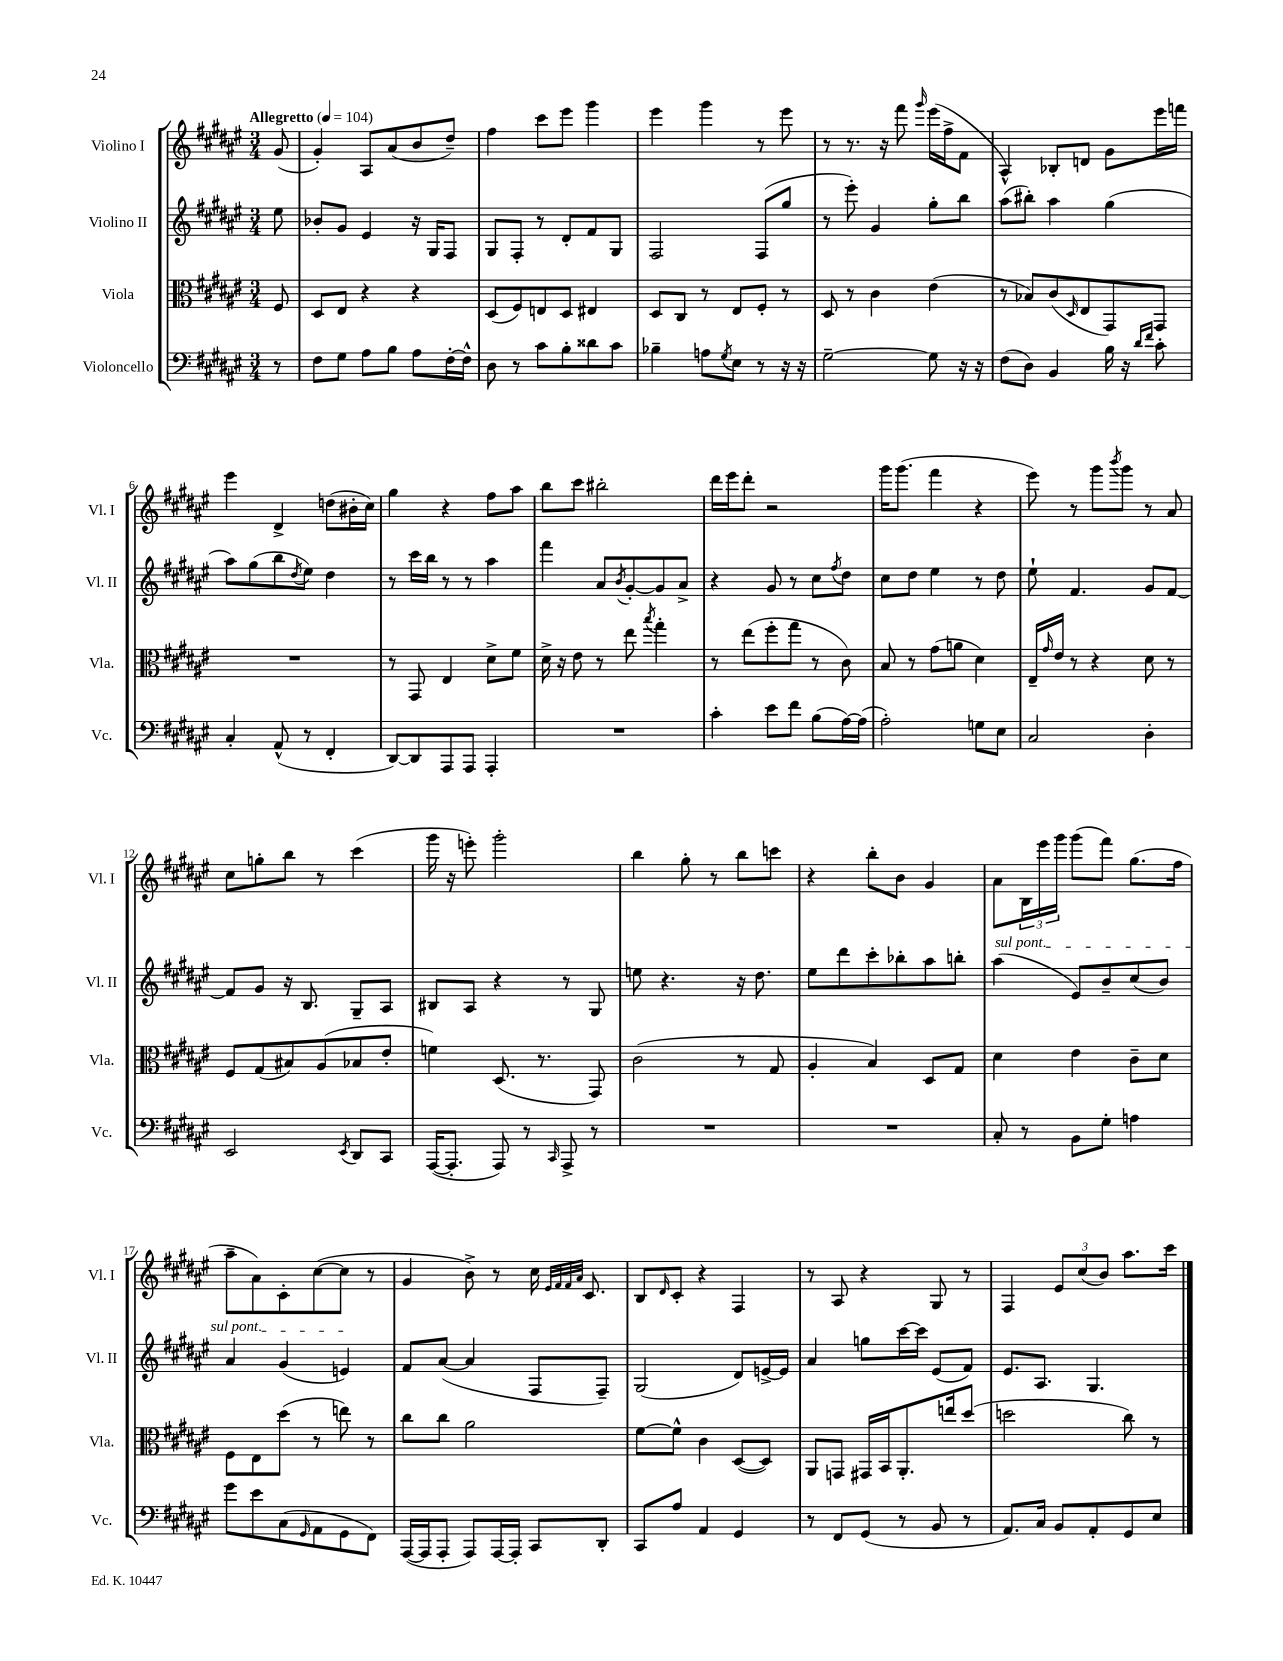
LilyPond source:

<<
\new StaffGroup <<
\new Staff = "s0" \with { instrumentName = "Violino I" shortInstrumentName = "Vl. I" } {
    \clef treble \key fis \major \numericTimeSignature \time 3/4 \partial 8 \tempo "Allegretto" 4 = 104
    gis'8( |
    gis'4-.) ais8 ais'8( b'8 dis''8--) |
    fis''4 cis'''8 eis'''8 gis'''4 |
    eis'''4 gis'''4 r8 eis'''8 |
    r8 r8. r16 fis'''8 \grace { gis'''16 } eis'''16( fis''16-> fis'8 |
    ais4-^) bes8-. d'8 gis'8 eis'''16 f'''16 |
    eis'''4 dis'4-> d''8( bis'16-. cis''16) |
    gis''4 r4 fis''8 ais''8 |
    b''8 cis'''8 bis''2-. |
    dis'''16 eis'''16 dis'''8-. r2 |
    gis'''16 gis'''8.( fis'''4 r4 |
    eis'''8) r8 gis'''8 \acciaccatura { b'''8 } gis'''8 r8 ais'8 |
    cis''8 g''8-. b''8 r8 cis'''4( |
    gis'''16 r16 e'''8-.) gis'''2-. |
    b''4 gis''8-. r8 b''8 c'''8 |
    r4 b''8-. b'8 gis'4 |
    ais'8 \tuplet 3/2 { b16 eis'''16 gis'''16 } gis'''8( fis'''8) gis''8.( fis''16 |
    ais''8-- ais'8) cis'8-. cis''8~( cis''8 r8 |
    gis'4 b'8->) r8 cis''16 \grace { eis'32 fis'32 fis'32 ais'32 } cis'8. |
    b8 \grace { dis'16 } cis'8-. r4 fis4 |
    r8 ais8 r4 gis8 r8 |
    fis4 \tuplet 3/2 { eis'8 cis''8( b'8) } ais''8. cis'''16 \bar "|." |
}
\new Staff = "s1" \with { instrumentName = "Violino II" shortInstrumentName = "Vl. II" } {
    \clef treble \key fis \major \numericTimeSignature \time 3/4 \partial 8
    eis''8 |
    bes'8-. gis'8 eis'4 r16 gis16 fis8 |
    gis8 fis8-. r8 dis'8-. fis'8 gis8 |
    fis2 fis8( gis''8 |
    r8 eis'''8-.) gis'4 gis''8-. b''8 |
    ais''8( bis''8-.) ais''4 gis''4( |
    ais''8) gis''8( b''8 \acciaccatura { dis''8 } eis''8) dis''4 |
    r8 cis'''16 b''16 r8 r8 ais''4 |
    fis'''4 ais'8 \acciaccatura { b'8 } gis'8~-. gis'8 ais'8-> |
    r4 gis'8 r8 cis''8 \acciaccatura { fis''8 } dis''8 |
    cis''8 dis''8 eis''4 r8 dis''8 |
    eis''8-! fis'4. gis'8 fis'8~ |
    fis'8 gis'8 r16 b8. gis8-- ais8 |
    bis8 ais8 r4 r8 gis8 |
    e''8 r4. r16 dis''8. |
    eis''8 dis'''8 cis'''8-. bes''8-. ais''8 b''8-. |
    \once \override TextSpanner.bound-details.left.text = \markup { \italic "sul pont." } ais''4\startTextSpan( eis'8) b'8-- cis''8( b'8) |
    ais'4 gis'4( e'4\stopTextSpan) |
    fis'8 ais'8~( ais'4 fis8 fis8--) |
    gis2( dis'8) e'16~-> e'16 |
    ais'4 g''8 cis'''16~ cis'''16 eis'8( fis'8) |
    eis'8. ais8. gis4. \bar "|." |
}
\new Staff = "s2" \with { instrumentName = "Viola" shortInstrumentName = "Vla." } {
    \clef alto \key fis \major \numericTimeSignature \time 3/4 \partial 8
    fis8 |
    dis8 eis8 r4 r4 |
    dis8( fis8) e8 dis8 eis4 |
    dis8 cis8 r8 eis8 fis8-. r8 |
    dis8 r8 cis'4 eis'4( |
    r8 bes8) cis'8( \grace { dis16 } eis8 gis,8) gis,8 |
    R2. |
    r8 gis,8 eis4 dis'8-> fis'8 |
    dis'16-> r16 eis'8 r8 eis''8 \acciaccatura { b''8 } gis''4-. |
    r8 eis''8( fis''8-. gis''8 r8 cis'8) |
    b8 r8 gis'8( a'8 dis'4) |
    eis16-- \grace { gis'16 } eis'16 r8 r4 dis'8 r8 |
    fis8 gis8( bis8) ais8( bes8 eis'8-. |
    f'4) dis8.( r8. gis,8) |
    cis'2( r8 gis8 |
    ais4-. b4) dis8 gis8 |
    dis'4 eis'4 cis'8-- dis'8 |
    fis8 eis8 dis''8( r8 e''8) r8 |
    cis''8 cis''8 ais'2 |
    fis'8~ fis'8-^ cis'4 dis8~( dis8) |
    ais,8 g,8 gis,16 b,16 ais,8.-. e''16 dis''8( |
    d''2 cis''8) r8 \bar "|." |
}
\new Staff = "s3" \with { instrumentName = "Violoncello" shortInstrumentName = "Vc." } {
    \clef bass \key fis \major \numericTimeSignature \time 3/4 \partial 8
    r8 |
    fis8 gis8 ais8 b8 ais8 fis16~-. fis16-^ |
    dis8 r8 cis'8 b8-. disis'8 cis'8 |
    bes4-- a8 \acciaccatura { gis8 } eis8 r8 r16 r16 |
    gis2~-- gis8 r16 r16 |
    fis8( dis8) b,4 b16 r16 \grace { dis'16 fis'16 } cis'8-. |
    cis4-. ais,8-^( r8 fis,4-. |
    dis,8~) dis,8 ais,,8 ais,,8 ais,,4-. |
    R2. |
    cis'4-. eis'8 fis'8 b8( ais16~) ais16( |
    ais2-.) g8 eis8 |
    cis2 dis4-. |
    eis,2 \acciaccatura { eis,8 } dis,8 cis,8 |
    ais,,16~( ais,,8.-. ais,,8) r8 \grace { cis,16 } ais,,8-> r8 |
    R2. |
    R2. |
    cis8-. r8 b,8 gis8-. a4 |
    gis'8 eis'8 cis8( \grace { gis,16 } ais,8 gis,8 fis,8) |
    ais,,16~( ais,,16 ais,,8-. ais,,8) ais,,16~ ais,,16-. cis,8 dis,8-. |
    cis,8 ais8 ais,4 gis,4 |
    r8 fis,8 gis,8( r8 b,8 r8 |
    ais,8.) cis16 b,8 ais,8-. gis,8 eis8 \bar "|." |
}
>>
>>
